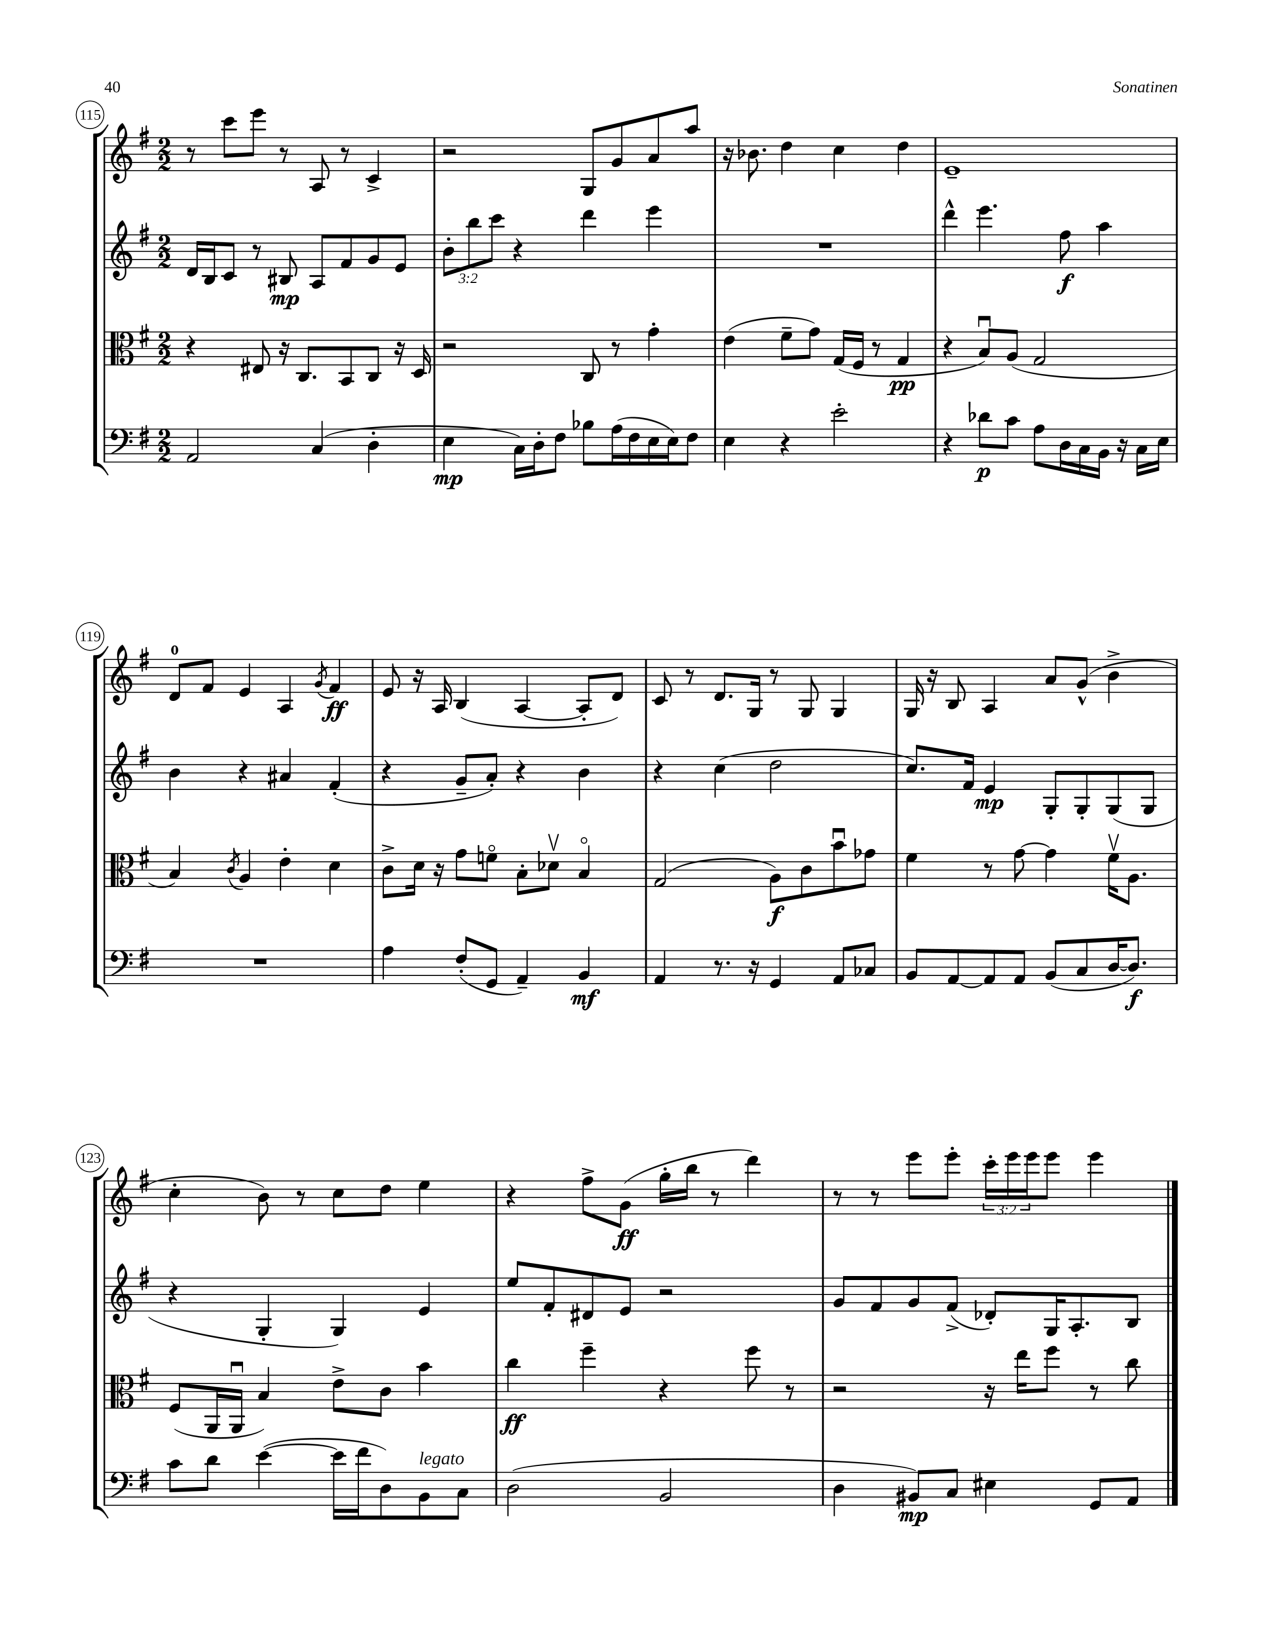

**kern	**dynam	**kern	**dynam	**kern	**dynam	**kern	**dynam
*part4	*part4	*part3	*part3	*part2	*part2	*part1	*part1
*staff4	*staff4	*staff3	*staff3	*staff2	*staff2	*staff1	*staff1
*clefF4	*	*clefC3	*	*clefG2	*	*clefG2	*
*k[f#]	*	*k[f#]	*	*k[f#]	*	*k[f#]	*
*M2/2	*	*M2/2	*	*M2/2	*	*M2/2	*
=115	=115	=115	=115	=115	=115	=115	=115
2AA/	.	4r	.	16d/LL	.	8r	.
.	.	.	.	16B/J	.	.	.
.	.	.	.	8c/J	.	8ccc\L	.
.	.	8E#X/	.	8r	.	8eee\J	.
.	.	16r	.	8B#X/	mp	8r	.
.	.	8.C/L	.	.	.	.	.
(4C/	.	.	.	8A/L	.	8A/	.
.	.	8BB/	.	8f#/	.	8r	.
4D'\	.	8C/J	.	8g/	.	4c^/	.
.	.	16r	.	8e/J	.	.	.
.	.	16D/	.	.	.	.	.
=116	=116	=116	=116	=116	=116	=116	=116
4E\	mp	2r	.	12b'\L	.	2r	.
.	.	.	.	12bb\	.	.	.
.	.	.	.	12ccc\J	.	.	.
16C\LL)	.	.	.	4r	.	.	.
16D'\J	.	.	.	.	.	.	.
8F#\J	.	.	.	.	.	.	.
8B-X\L	.	8C/	.	4ddd\	.	8G/L	.
(16A\L	.	8r	.	.	.	8g/	.
16F#\	.	.	.	.	.	.	.
16E\	.	4g'\	.	4eee\	.	8a/	.
16E\J)	.	.	.	.	.	.	.
8F#\J	.	.	.	.	.	8aa/J	.
=117	=117	=117	=117	=117	=117	=117	=117
4E\	.	(4e\	.	1r	.	16r	.
.	.	.	.	.	.	8.b-X\	.
4r	.	8f#~\L	.	.	.	4dd\	.
.	.	8g\J)	.	.	.	.	.
2e'\	.	(16G/LL	.	.	.	4cc\	.
.	.	16F#/JJ	.	.	.	.	.
.	.	8r	.	.	.	.	.
.	.	4G/	pp	.	.	4dd\	.
=118	=118	=118	=118	=118	=118	=118	=118
4r	.	4r	.	4ddd^^\	.	1e~	.
8d-X\L	p	8Bu/L)	.	4.eee\	.	.	.
8c\J	.	(8A/J	.	.	.	.	.
8A\L	.	2G/	.	.	.	.	.
16D\L	.	.	.	8ff#\	f	.	.
16C\	.	.	.	.	.	.	.
16BB\JJ	.	.	.	4aa\	.	.	.
16r	.	.	.	.	.	.	.
16C\LL	.	.	.	.	.	.	.
16E\JJ	.	.	.	.	.	.	.
!!LO:LB:g=z
=119	=119	=119	=119	=119	=119	=119	=119
1r	.	4B/)	.	4b\	.	8d/L	.
.	.	.	.	.	.	8f#/J	.
.	.	8qc/	.	.	.	.	.
.	.	4A/	.	4r	.	4e/	.
.	.	4e'\	.	4a#X/	.	4A/	.
.	.	.	.	.	.	8qg/	.
.	.	4d\	.	(4f#'/	.	4f#/	ff
=120	=120	=120	=120	=120	=120	=120	=120
4A\	.	8c^\L	.	4r	.	8e/	.
.	.	16d\Jk	.	.	.	16r	.
.	.	16r	.	.	.	16A/	.
(8F#'/L	.	8g\L	.	8g~/L	.	(4B/	.
8GG/J	.	8fn\J	.	8a'/J)	.	.	.
4AA~/)	.	8B'\L	.	4r	.	[4A/	.
.	.	8d-Xv\J	.	.	.	.	.
4BB/	mf	4B/	.	4b\	.	8A'/L]	.
.	.	.	.	.	.	8d/J)	.
=121	=121	=121	=121	=121	=121	=121	=121
4AA/	.	(2G/	.	4r	.	8c/	.
.	.	.	.	.	.	8r	.
8.r	.	.	.	(4cc\	.	8.d/L	.
16r	.	.	.	.	.	16G/Jk	.
4GG/	.	8A\L)	f	2dd\	.	8r	.
.	.	8c\	.	.	.	8G/	.
8AA/L	.	8bu\	.	.	.	4G/	.
8C-X/J	.	8g-X\J	.	.	.	.	.
=122	=122	=122	=122	=122	=122	=122	=122
8BB/L	.	4f#\	.	8.cc/L)	.	16G/	.
.	.	.	.	.	.	16r	.
[8AA/	.	.	.	.	.	8B/	.
.	.	.	.	16f#/Jk	.	.	.
8AA/]	.	8r	.	4e/	mp	4A/	.
8AA/J	.	[8g\	.	.	.	.	.
(8BB/L	.	4g\]	.	8G'/L	.	8a/L	.
8C/	.	.	.	8G'/	.	(8g^^/J	.
[16D/K	.	16f#v\KL	.	(8G/	.	4b^\	.
8.D/J])	f	8.A\J	.	.	.	.	.
.	.	.	.	8G/J	.	.	.
!!LO:LB:g=z
=123	=123	=123	=123	=123	=123	=123	=123
8c\L	.	(8F#/L	.	4r	.	4cc'\	.
8d\J	.	16AA/L	.	.	.	.	.
.	.	16AAu/JJ	.	.	.	.	.
([4e\	.	4B/)	.	4G'/	.	8b\)	.
.	.	.	.	.	.	8r	.
16e\LL]	.	8e^\L	.	4G/)	.	8cc\L	.
16f#\J	.	.	.	.	.	.	.
8D\)	.	8c\J	.	.	.	8dd\J	.
!LO:TX:a:i:t=legato	!	!	!	!	!	!	!
8BB\	.	4b\	.	4e/	.	4ee\	.
8C\J	.	.	.	.	.	.	.
=124	=124	=124	=124	=124	=124	=124	=124
(2D\	.	4cc\	ff	8ee/L	.	4r	.
.	.	.	.	8f#'/	.	.	.
.	.	4ff#~\	.	8d#X/	.	8ff#^\L	.
.	.	.	.	8e/J	.	(8g\J	ff
2BB/	.	4r	.	2r	.	16gg'\LL	.
.	.	.	.	.	.	16bb\JJ	.
.	.	.	.	.	.	8r	.
.	.	8ff#\	.	.	.	4ddd\)	.
.	.	8r	.	.	.	.	.
=125	=125	=125	=125	=125	=125	=125	=125
4D\	.	2r	.	8g/L	.	8r	.
.	.	.	.	8f#/	.	8r	.
8BB#X/L)	mp	.	.	8g/	.	8eee\L	.
8C/J	.	.	.	(8f#^/J	.	8eee'\J	.
4E#X\	.	16r	.	8d-X'/L)	.	24ccc'\LL	.
.	.	.	.	.	.	24eee\	.
.	.	16ee\KL	.	.	.	.	.
.	.	.	.	.	.	24eee\J	.
.	.	8ff#\J	.	16G/K	.	8eee\J	.
.	.	.	.	8.A'/	.	.	.
8GG/L	.	8r	.	.	.	4eee\	.
8AA/J	.	8cc\	.	8B/J	.	.	.
==	==	==	==	==	==	==	==
*-	*-	*-	*-	*-	*-	*-	*-
